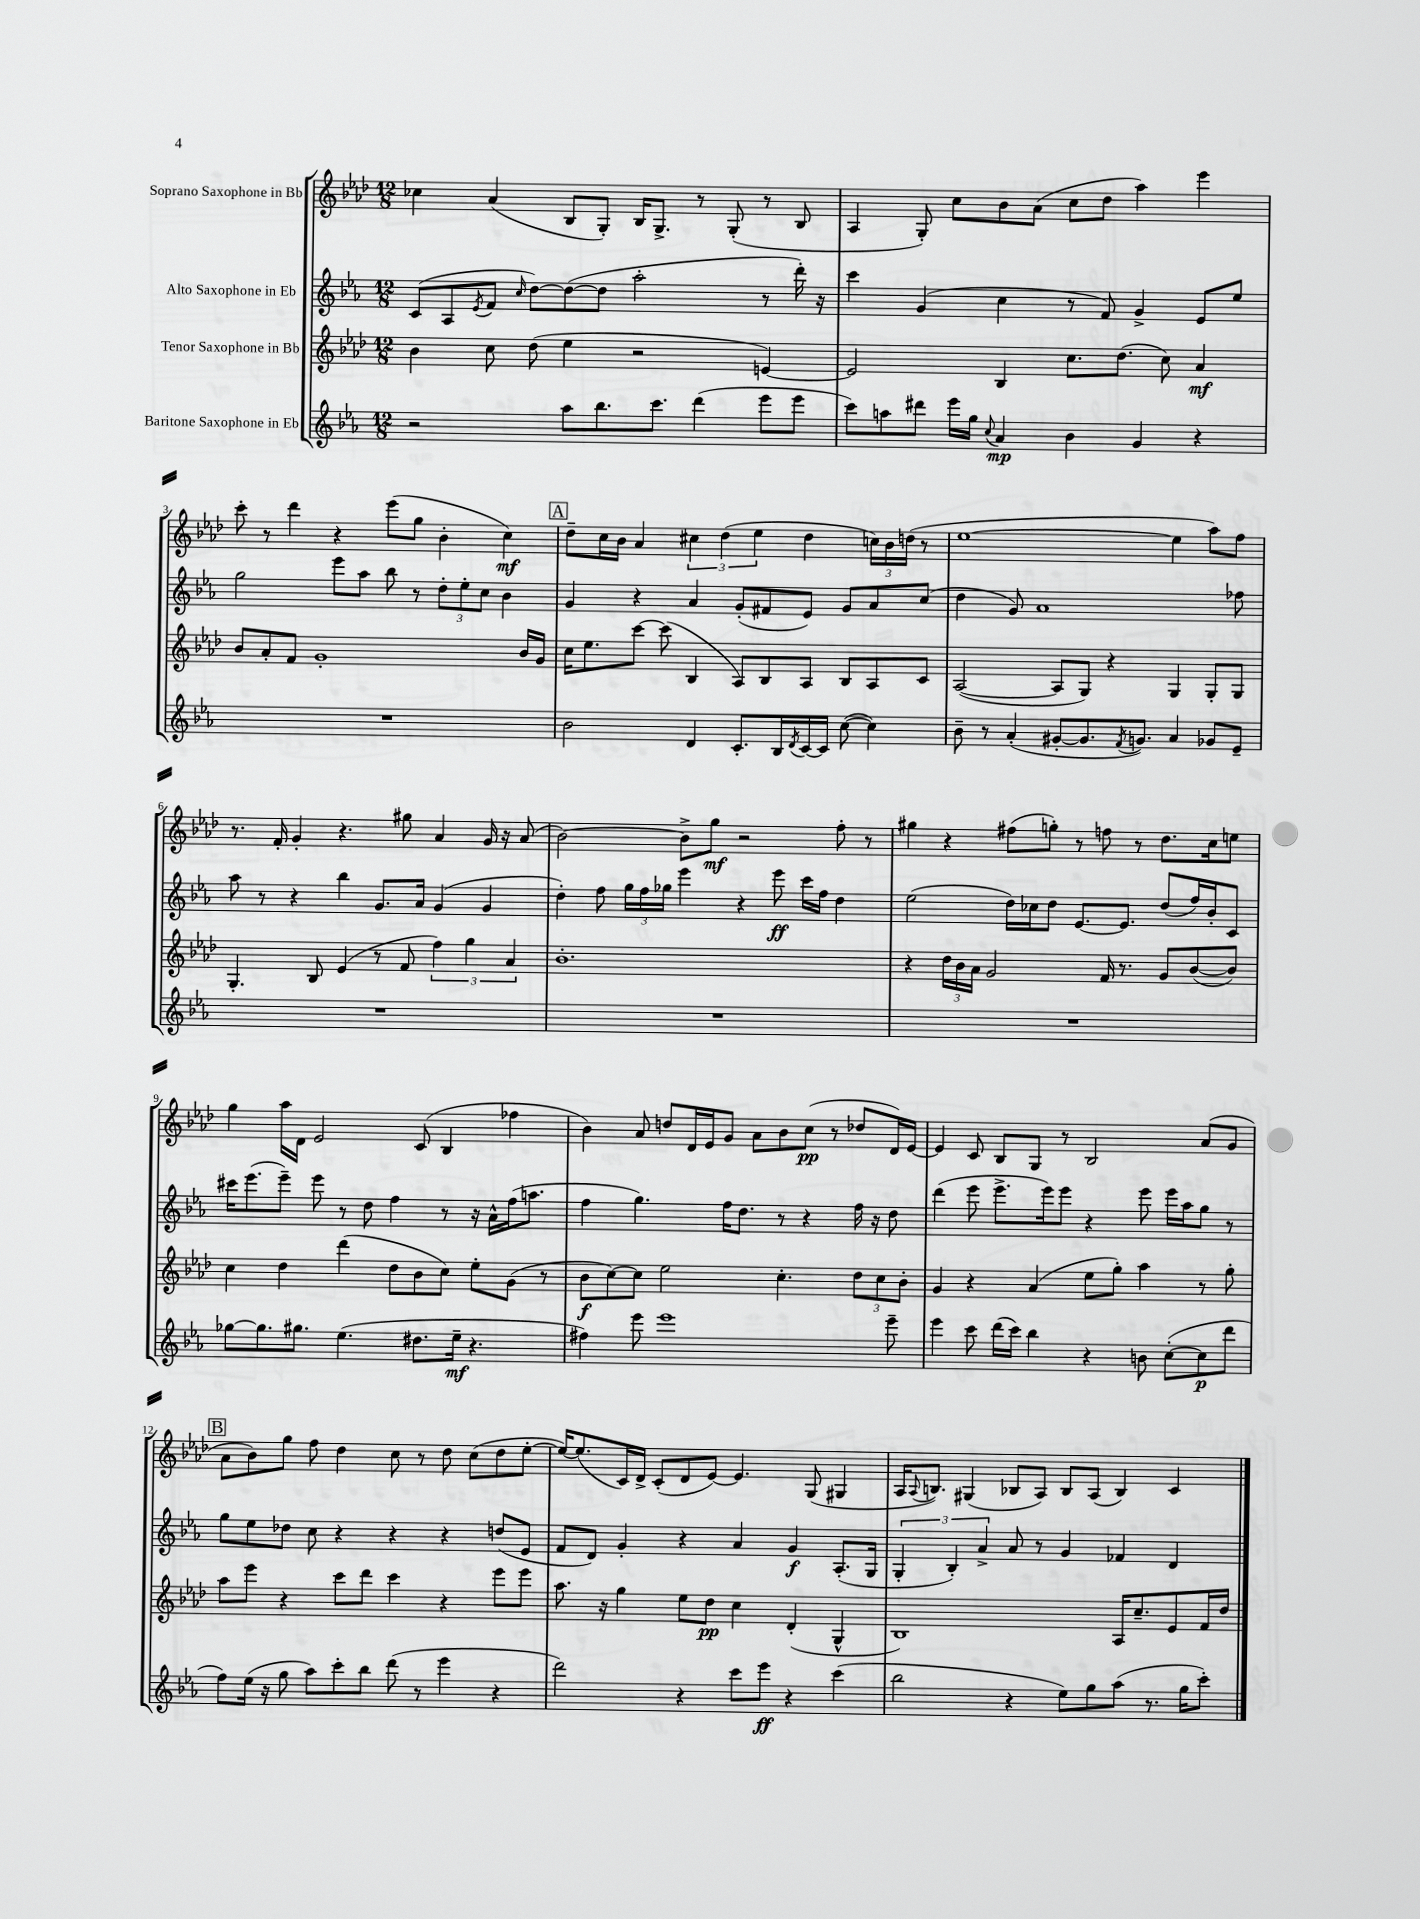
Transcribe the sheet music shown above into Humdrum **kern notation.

**kern	**kern	**kern	**kern
*staff4	*staff3	*staff2	*staff1
*clefG2	*clefG2	*clefG2	*clefG2
*k[b-e-a-]	*k[b-e-a-d-]	*k[b-e-a-]	*k[b-e-a-d-]
*M12/8	*M12/8	*M12/8	*M12/8
2r	4b-	(8c	4cc-
.	.	8A-	.
.	.	8qe-	.
.	8cc	8f	(4a-
.	.	16qqcc	.
.	(8dd-	[8dd)	.
8aa-	4ee-	(8dd_	8B-
8.bb-	.	8dd]	8G')
.	2r	2aa-'	16B-
8.ccc	.	.	8.G^
(4ddd	.	.	8r
.	.	.	(8G'
8eee-	[4e)	8r	8r
8eee-	.	16ddd')	8B-
.	.	16r	.
=	=	=	=
8ccc)	2e]	4ccc	4A-
8aa	.	.	.
8ddd#	.	(4g	8G')
16eee-	.	.	8cc
16gg	.	.	.
8qqcc	.	.	.
4a-	4B-	4cc	8b-
.	.	.	(8a-
4b-	8.cc	8r	8cc
.	.	8f)	8dd-
.	(8.dd-	.	.
4g	.	4g^	4aa-)
.	8cc)	.	.
4r	4a-	8e-	4eee-
.	.	8ee-	.
=	=	=	=
1.r	8b-	2gg	8ccc'
.	8a-'	.	8r
.	8f	.	4ddd-
.	1g'	.	.
.	.	8eee-	4r
.	.	8aa-	.
.	.	8bb-	(8eee-
.	.	8r	8gg
.	.	12dd'	4b-'
.	.	12ee-'	.
.	.	12cc	.
.	.	4b-	4cc)
.	16b-	.	.
.	16g	.	.
=	=	=	=
2b-	16cc	4g	8dd-~
.	8.ee-	.	.
.	.	.	16cc
.	.	.	16b-
.	[8ccc	4r	4a-
.	(8ccc]	.	.
4d	4B-	4a-	6cc#
.	.	.	(6dd-
8.c'	8A-)	(8g'	.
.	.	.	6ee-
.	8B-	8f#	.
16B-	.	.	.
8qd	.	.	.
[16c	8A-	8e-)	4dd-
16c]	.	.	.
([8cc	8B-	8g	.
4cc])	8A-	8a-	24cc)
.	.	.	24b-
.	.	.	(24dd
.	8c	(8cc	8r
=	=	=	=
8b-~	([2A-	4dd	[1ee-
8r	.	.	.
(4a-'	.	8g)	.
.	.	1a-	.
[8g#'	8A-]	.	.
8.g#]	8G)	.	.
.	4r	.	.
8qf	.	.	.
8.g)	.	.	.
4a-	4G	.	4ee-]
8g-	8G'	.	8aa-)
8e-~	8G	8ff-	8ff
=	=	=	=
1.r	4.G'	8aa-	8.r
.	.	8r	.
.	.	.	16f'
.	.	4r	4g'
.	8B-	.	.
.	(4e-	4bb-	4.r
.	8r	8.g	.
.	8f	.	8gg#
.	.	16a-	.
.	6ff)	(4g	4a-
.	6gg	.	.
.	.	4g	16g
.	.	.	16r
.	6a-	.	.
.	.	.	(8a-
=	=	=	=
1.r	1.b-'	4dd')	[2b-)
.	.	8ff	.
.	.	24gg	.
.	.	24ff	.
.	.	24gg-	.
.	.	4eee-	8b-^]
.	.	.	8gg
.	.	4r	2r
.	.	8eee-	.
.	.	16ccc	.
.	.	16ff	.
.	.	4dd	8ff'
.	.	.	8r
=	=	=	=
1.r	4r	(2ee-	4gg#
.	24dd-	.	4r
.	24b-	.	.
.	24a-	.	.
.	2g	.	.
.	.	16dd)	(8ff#
.	.	16cc-	.
.	.	8dd	8gg')
.	.	[8.e-	8r
.	16f	.	8ff
.	8.r	8.e-]	.
.	.	.	8r
.	8g	(8dd	8.dd-
.	([8b-	16ff)	.
.	.	16b-'	16cc
.	8b-])	8c	8ee
=	=	=	=
[8gg-	4cc	16ccc#	4gg
.	.	(8.eee-	.
8.gg-]	.	.	.
.	4dd-	8eee-~)	16aa-
8.gg#	.	.	16d-
.	.	8eee-	2e-
(4.ee-	(4ddd-	8r	.
.	.	8dd	.
.	8dd-	4ff	.
8.dd#	8b-	.	(8c
.	8cc)	8r	4B-
16ee-~	.	.	.
4.r	8ee-'	16r	.
.	.	16a-^^	.
.	(8g	(16ff	4ff-
.	.	8.aa	.
.	8r	.	.
=	=	=	=
4ff#)	8b-	4ff	4b-)
.	[8cc)	.	.
8eee-	8cc]	4.gg)	8a-
1eee-	2ee-	.	8dd
.	.	.	16d-
.	.	.	16e-
.	.	16ff	8g
.	.	8.dd	.
.	.	.	8a-
.	4.cc'	8r	8b-
.	.	4r	(8cc
.	.	.	8r
.	12dd-	16ff	8dd-
.	.	16r	.
.	12cc	.	.
8eee-~	.	8dd	16d-)
.	12b-'	.	.
.	.	.	[16e-
=	=	=	=
4eee-	4g	(4ddd	4e-]
8ccc	4r	8eee-	8c
(16ddd	.	8.eee-^	8B-
16ccc)	.	.	.
4bb-	(4a-	.	8G
.	.	16eee-)	.
.	.	8eee-	8r
4r	8ee-	4r	2B-
.	8gg')	.	.
8b	4aa-	8eee-	.
([8cc'	.	16eee-	.
.	.	16aa-	.
8cc]	8r	8gg	(8a-
8ddd	8gg'	8r	8g
=	=	=	=
8ff)	8aa-	8gg	8a-
(16ee-	8eee-	8ee-	8b-)
16r	.	.	.
8gg	4r	8dd-	8gg
8aa-)	.	8cc	8ff
8ccc'	8ccc	4r	4dd-
8bb-	8ddd-	.	.
(8ddd	4ccc	4r	8cc
8r	.	.	8r
4eee-	4r	4r	8dd-
.	.	.	(8cc
4r	8eee-	(8dd	8dd-
.	8eee-	8e-	[8ee-'
=	=	=	=
2ddd)	8.aa-	8f	16ee-_)
.	.	.	(8.ee-]
.	.	8d)	.
.	16r	.	.
.	4gg	4g'	16c)
.	.	.	16d-^
.	.	.	(8c'
4r	8ee-	4r	8d-
.	8dd-	.	[8e-)
8ccc	4cc	4a-	4.e-]
8eee-	.	.	.
4r	(4d-'	4g	.
.	.	.	(8G
(4ccc	4G^^	(8.A-'	4G#
.	.	16G	.
=	=	=	=
2bb-	1B-)	6G'	16A-
.	.	.	8qqA-
.	.	.	8.B)
.	.	6B-')	.
.	.	.	(4G#
.	.	6a-^	.
4r	.	8a-	8B-
.	.	8r	8A-)
8ee-)	.	4g	8B-
8gg	.	.	(8A-
(8aa-	16A-	4f-	4B-)
.	8.cc~	.	.
8.r	.	.	.
.	8e-	4d	4c
16gg	.	.	.
8ccc')	16f	.	.
.	16dd-	.	.
==	==	==	==
*-	*-	*-	*-
